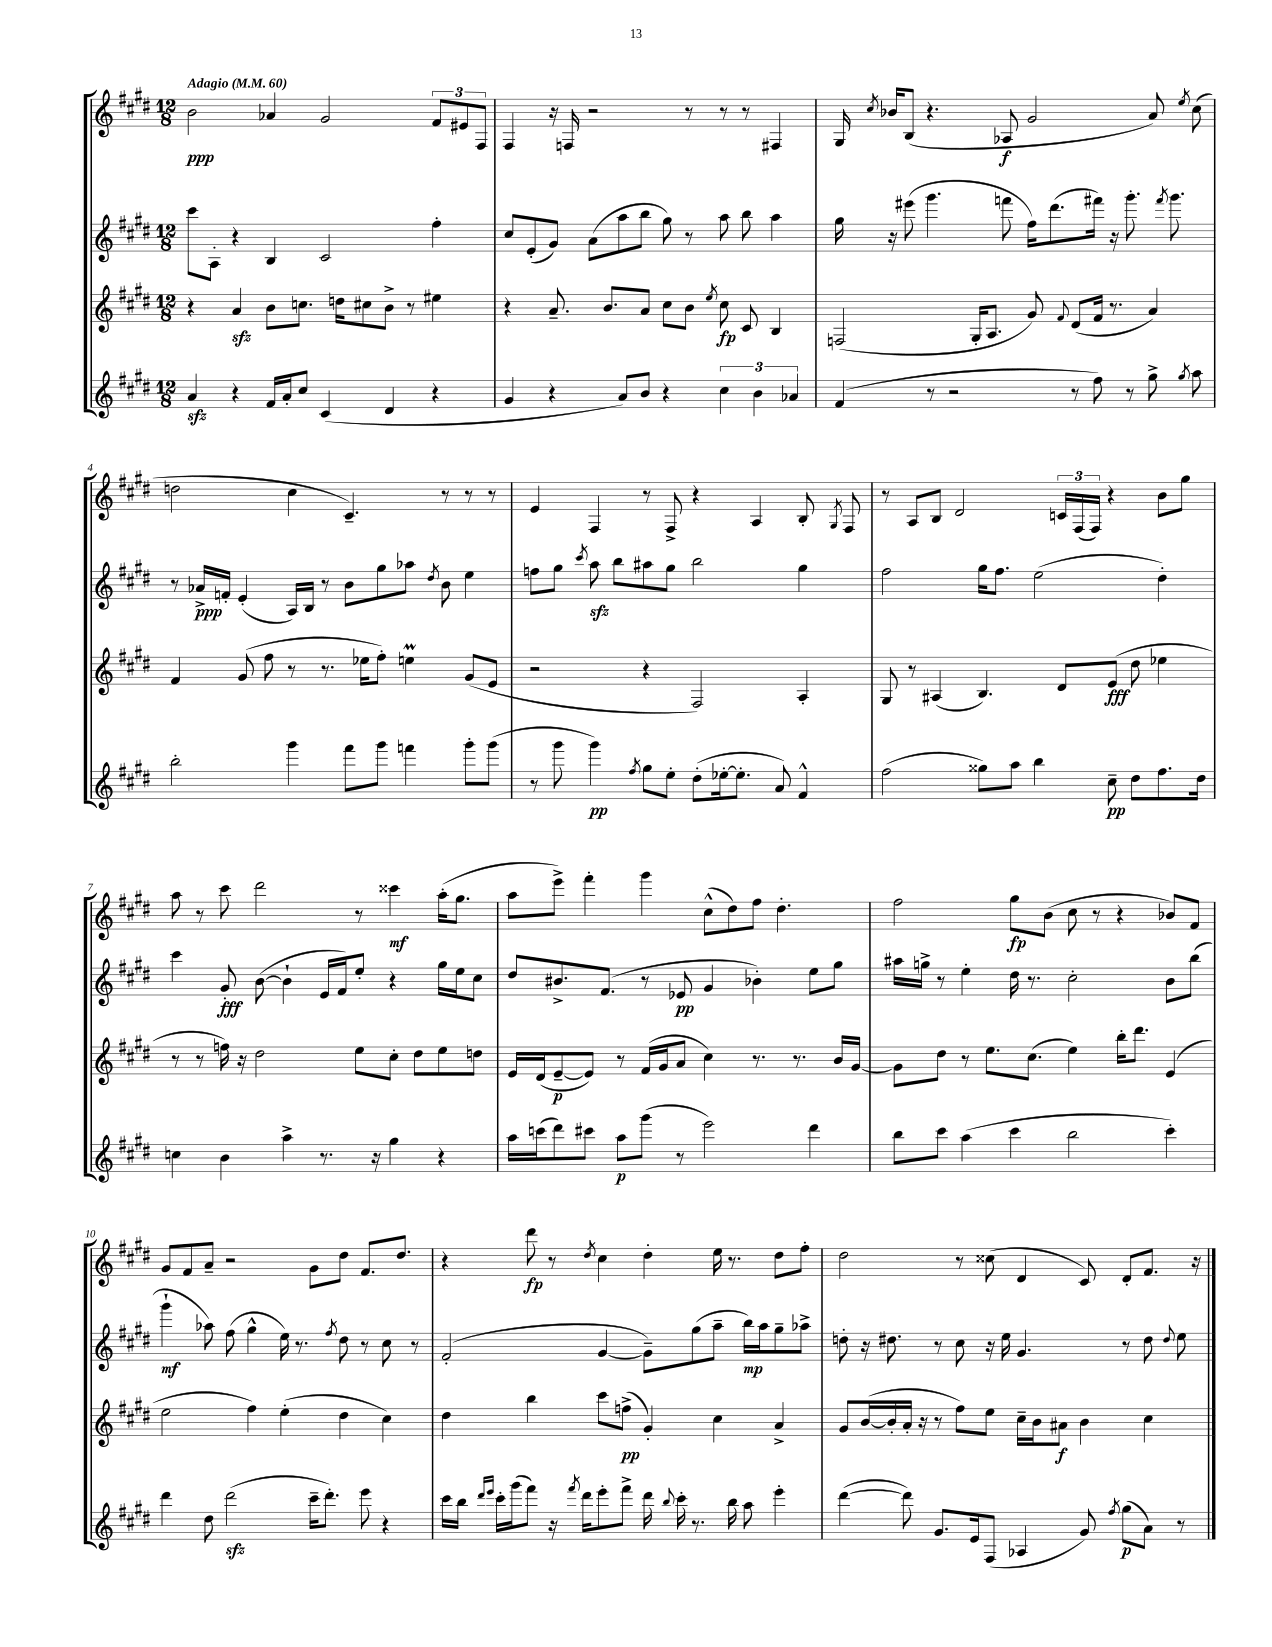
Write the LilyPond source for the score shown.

<<
\new StaffGroup <<
\new Staff = "s0" {
    \clef treble \key e \major \numericTimeSignature \time 12/8 \tempo "Adagio" 4 = 60
    \autoBeamOff b'2\ppp aes'4 gis'2 \tuplet 3/2 { fis'8[ eis'8 fis8] } |
    fis4 r16 f16 r2 r8 r8 r8 fis4 |
    gis16 \acciaccatura { cis''8 } bes'16[ b8]( r4. aes8\f gis'2 a'8) \acciaccatura { e''8 } cis''8( |
    d''2 cis''4 cis'4.--) r8 r8 r8 |
    e'4 fis4 r8 fis8-> r4 a4 b8-. \acciaccatura { gis8 } fis8 |
    r8 a8[ b8] dis'2 \tuplet 3/2 { c'16[ fis16( fis16]) } r4 b'8[ gis''8] |
    a''8 r8 cis'''8 dis'''2 r8 cisis'''4\mf a''16[-.( gis''8.] |
    a''8[ e'''8]->) fis'''4-. gis'''4 cis''8[-^( dis''8) fis''8] dis''4.-. |
    fis''2 gis''8[\fp b'8]( cis''8 r8 r4 bes'8[) fis'8] |
    gis'8[ fis'8 a'8]-- r2 gis'8[ dis''8] fis'8.[ dis''8.] |
    r4 dis'''8\fp r8 \acciaccatura { dis''8 } cis''4 dis''4-. e''16 r8. dis''8[ fis''8]-. |
    dis''2 r8 cisis''8( dis'4 cis'8) dis'8[-. fis'8.] r16 \bar "|." |
}
\new Staff = "s1" {
    \clef treble \key e \major \numericTimeSignature \time 12/8
    \autoBeamOff cis'''8[ a8]-. r4 b4 cis'2 fis''4-. |
    cis''8[ e'8-.( gis'8]) a'8[( a''8 b''8] gis''8) r8 a''8 b''8 a''4 |
    gis''16 r16 eis'''8( gis'''4. f'''8 fis''16[) dis'''8.( fis'''16]) r16 gis'''8.-. \acciaccatura { fis'''8 } gis'''8. |
    r8 aes'16[->\ppp f'16]-. e'4-.( a16[) b16] r8 b'8[ gis''8 aes''8] \acciaccatura { dis''8 } b'8 e''4 |
    f''8[ gis''8] \acciaccatura { cis'''8 } a''8\sfz b''8[ ais''8 gis''8] b''2 gis''4 |
    fis''2 gis''16[ fis''8.] e''2( dis''4-.) |
    cis'''4 gis'8-.\fff b'8~( b'4-! e'16[ fis'16) e''8]-. r4 gis''16[ e''16 cis''8] |
    dis''8[ bis'8.-> fis'8.]( r8 ees'8\pp gis'4 bes'4-.) e''8[ gis''8] |
    ais''16[ g''16]-> r8 e''4-. dis''16 r8. cis''2-. b'8[ b''8]( |
    gis'''4-!\mf aes''8) fis''8( gis''4-^ e''16) r8. \acciaccatura { fis''8 } dis''8 r8 cis''8 r8 |
    fis'2-.( gis'4~ gis'8[--) gis''8( a''8]-- b''16[\mp) a''16 gis''8-- aes''8]-> |
    d''8-. r16 dis''8. r8 cis''8 r16 e''16 gis'4. r8 dis''8 \appoggiatura { dis''8 } e''8 \bar "|." |
}
\new Staff = "s2" {
    \clef treble \key e \major \numericTimeSignature \time 12/8
    \autoBeamOff r4 a'4\sfz b'8[ c''8.] d''16[ cis''8 b'8]-> r8 eis''4 |
    r4 a'8.-- b'8.[ a'8] cis''8[ b'8] \acciaccatura { e''8 } cis''8\fp cis'8 b4 |
    f2( gis16[-. a8.] gis'8) \appoggiatura { fis'8 } dis'8[( fis'16] r8. a'4) |
    fis'4 gis'8( fis''8 r8 r8. ees''16[ fis''8]-.) e''4\prall gis'8[( e'8] |
    r2 r4 fis2) a4-. |
    gis8 r8 ais4( b4.) dis'8[ e'8]\fff( dis''8 ees''4 |
    r8 r8 f''16) r16 dis''2 e''8[ cis''8]-. dis''8[ e''8 d''8] |
    e'16[ dis'16( e'8~--\p e'8]) r8 fis'16[( gis'16 a'8] cis''4) r8. r8. b'16[ gis'16]~ |
    gis'8[ dis''8] r8 e''8.[ cis''8.]( e''4) b''16[-. dis'''8.] e'4( |
    e''2 fis''4) e''4-.( dis''4 cis''4) |
    dis''4 b''4 cis'''8[ f''8]->\pp( gis'4-.) cis''4 a'4-> |
    gis'8[ b'16~( b'16-. a'16]-. r16 r8 fis''8[) e''8] cis''16[-- b'16 ais'8]\f b'4 cis''4 \bar "|." |
}
\new Staff = "s3" {
    \clef treble \key e \major \numericTimeSignature \time 12/8
    \autoBeamOff a'4\sfz r4 fis'16[ a'16-. cis''8] cis'4( dis'4 r4 |
    gis'4 r4 a'8[) b'8] r4 \tuplet 3/2 { cis''4 b'4 aes'4 } |
    fis'4( r8 r2 r8 fis''8) r8 gis''8-> \acciaccatura { gis''8 } a''8 |
    b''2-. gis'''4 fis'''8[ gis'''8] f'''4 gis'''8[-. gis'''8]( |
    r8 gis'''8 gis'''4\pp) \acciaccatura { fis''8 } gis''8[ e''8]-. dis''8[-.( ees''16~-. ees''8.]-. a'8) fis'4-^ |
    fis''2( gisis''8[) a''8] b''4 cis''8--\pp dis''8[ fis''8. dis''16] |
    c''4 b'4 a''4-> r8. r16 gis''4 r4 |
    a''16[ c'''16( dis'''8) cis'''8] a''8[\p gis'''8]( r8 e'''2) dis'''4 |
    b''8[ cis'''8] a''4( cis'''4 b''2 cis'''4-.) |
    dis'''4 dis''8 dis'''2\sfz( cis'''16[-- dis'''8.]-.) e'''8 r4 |
    cis'''16[ b''16] \grace { dis'''16[ e'''16] } cis'''16[-. gis'''16( fis'''8]) r16 \acciaccatura { fis'''8 } dis'''16[ e'''8-. fis'''8]-> dis'''16 \appoggiatura { b''8 } cis'''16-. r8. b''16 a''8 e'''4-. |
    dis'''4~( dis'''8) gis'8.[ e'16 fis8]( aes4 gis'8) \acciaccatura { fis''8 } gis''8[\p( a'8]) r8 \bar "|." |
}
>>
>>
